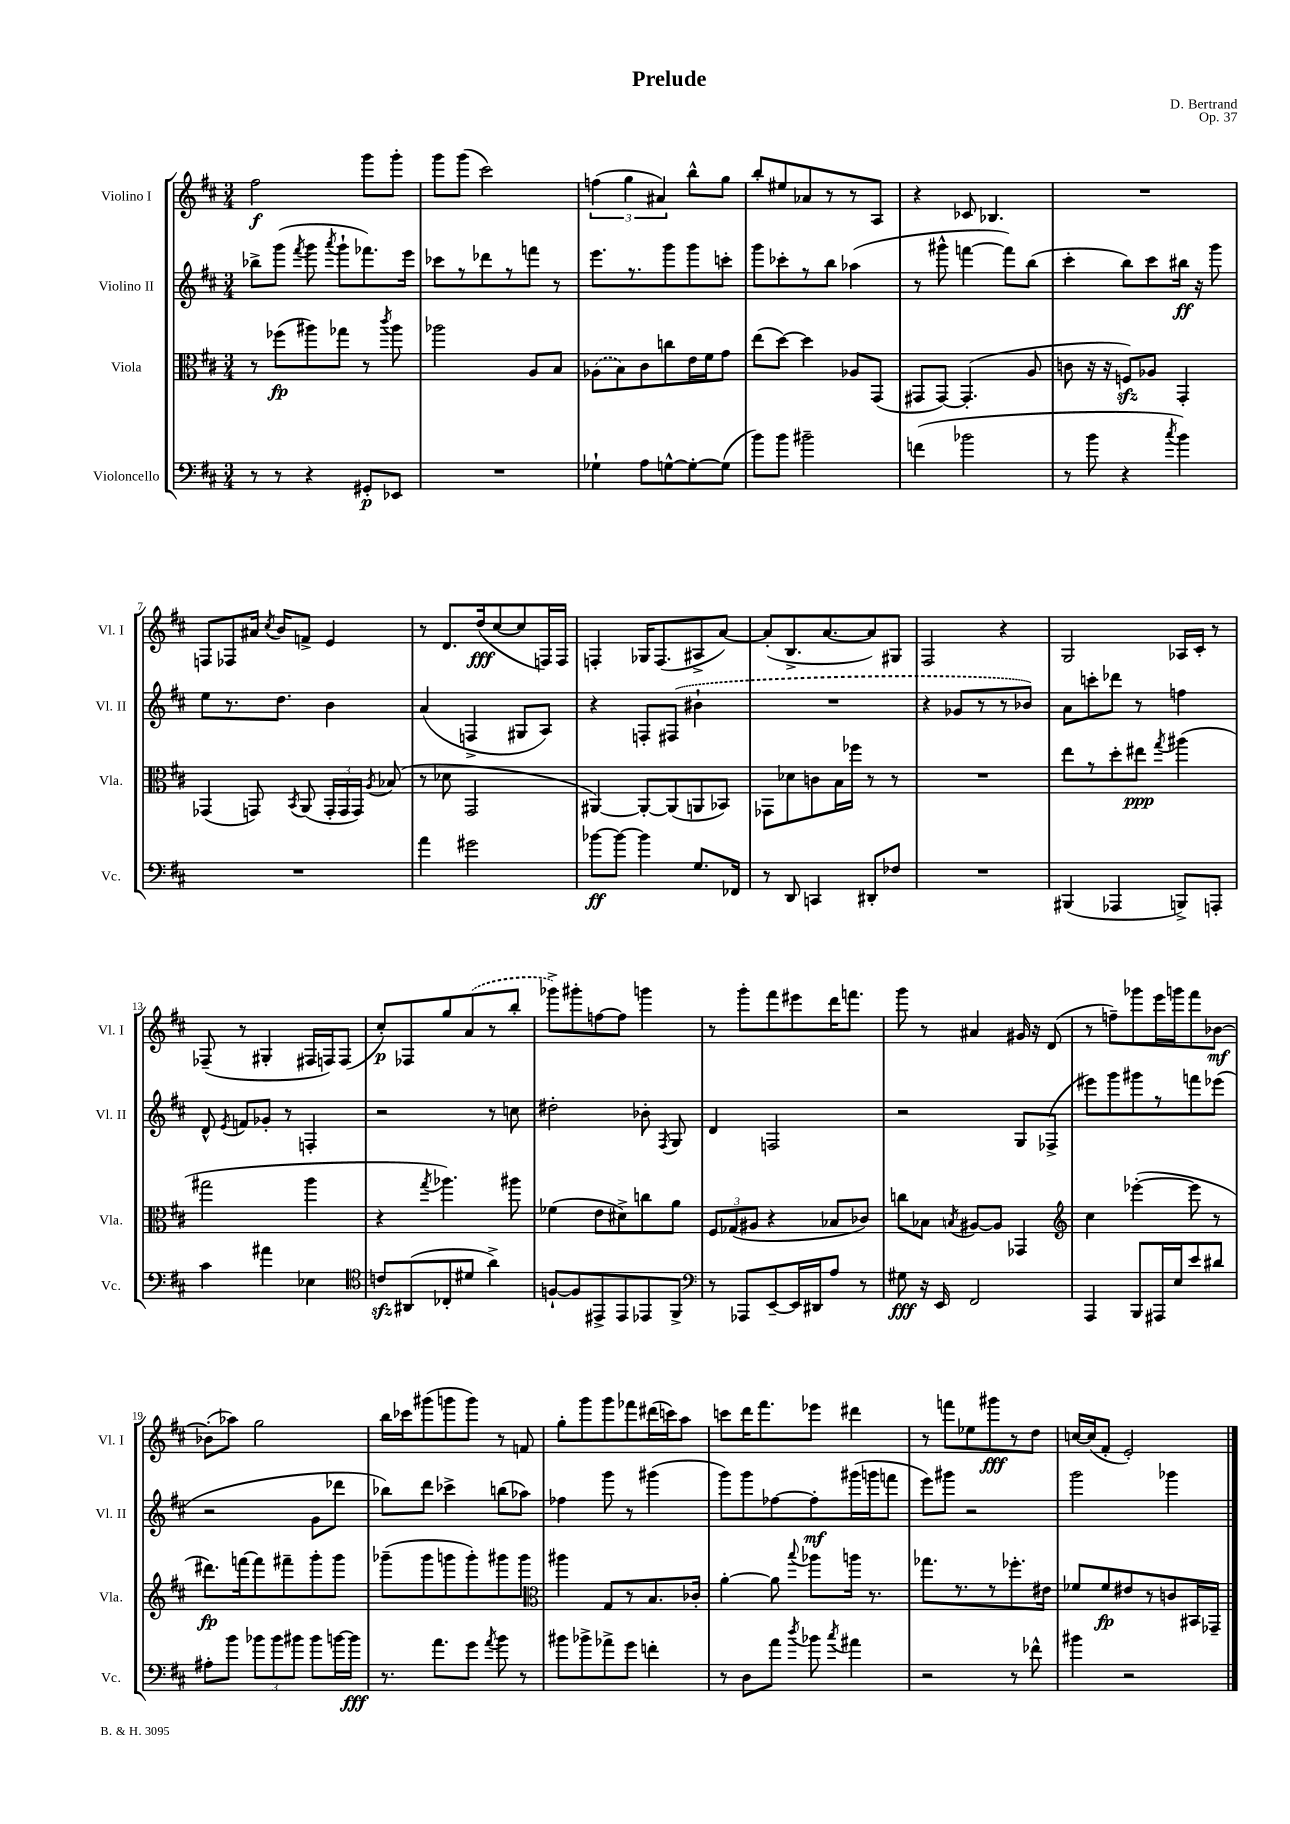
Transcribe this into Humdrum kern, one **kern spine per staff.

**kern	**kern	**kern	**kern
*staff4	*staff3	*staff2	*staff1
*clefF4	*clefC3	*clefG2	*clefG2
*k[f#c#]	*k[f#c#]	*k[f#c#]	*k[f#c#]
*M3/4	*M3/4	*M3/4	*M3/4
8r	8r	8bb-^\L	2ff#\
8r	(8ff-\L	(8ggg\J	.
.	.	8qfff#/	.
4r	8aa#\)	8ggg\	.
.	.	8qaaa/	.
.	8gg-\J	8ggg`\L	.
8GG#'/L	8r	8.fff-\)	8ggg\L
.	8qccc#/	.	.
8EE-/J	8aa#\	.	8ggg'\J
.	.	16eee\Jk	.
=	=	=	=
2.r	2aa-\	8ccc-\L	8ggg\L
.	.	8r	(8ggg\J
.	.	8ddd-\	2ccc#\)
.	.	8r	.
.	8A/L	8fff\J	.
.	8B/J	8r	.
=	=	=	=
4G-`\	(8A-\L	8.eee\L	(6ff\
.	8B\)	.	.
.	.	.	6gg\
.	.	8.r	.
8A\L	8c#\	.	.
.	.	.	6a#/)
[8G^^\	8cc\	8ggg\	.
8G'\_	16e\L	8ggg\	8bb^^\L
.	16f#\J	.	.
(8G\]J	8g\J	8ccc'\J	8gg\J
=	=	=	=
8b\L)	(8ee\L	8ggg\L	8bb'/L
8b\J	[8dd\J)	8ccc-'\	8ee#/
2b#~\	4dd\]	8r	8a-/
.	.	8bb\J	8r
.	8A-/L	(4aa-\	8r
.	(8GG/J	.	8A/J
=	=	=	=
(4f\	8GG#/L	8r	4r
.	[8GG#/J)	8ggg#^^\	.
2b-\	(4.GG#'/]	[4fff\	8c-/
.	.	.	4.B-/
.	.	8fff\]L)	.
.	8A/	(8bb\J	.
=	=	=	=
8r	8c\	4ccc#'\	2.r
8b\	16r	.	.
.	16r	.	.
4r	8F/L)	8bb\L)	.
.	8A-/J	8ccc#\	.
8qcc#/	.	.	.
4b\)	4GG'/	16bb#\Jk	.
.	.	16r	.
.	.	8ggg\	.
=	=	=	=
2.r	(4GG-/	8ee\L	8F/L
.	.	8.r	8F-/
.	8GG/)	.	16a#/Jk
.	.	.	8qcc#/
.	.	8.dd\J	16b/LK
.	8qBB/	.	.
.	(8AA/	.	8f^/J
.	24GG'/LL	4b\	4e/
.	24GG/	.	.
.	24GG/JJ)	.	.
.	8qA/	.	.
.	(8B-/	.	.
=	=	=	=
4a\	8r	(4a/	8r
.	8d-\	.	8.d/L
2g#\	2GG/	4F^/	.
.	.	.	(16dd/k
.	.	.	[8cc#/
.	.	8G#/L	8cc#/]
.	.	8A/J)	16F/L)
.	.	.	16F/JJ
=	=	=	=
[8b-\L	[4AA#/)	4r	4F'/
8b-\_J	.	.	.
4b-\]	8AA#'/_L	8F'/L	16G-/LK
.	.	.	(8.F/
.	(8AA#/]	(8F#/J	.
8.G/L	8AA/	4b#`\	8A#^/
.	8BB-/J)	.	[8a/J)
16FF-/Jk	.	.	.
=	=	=	=
8r	8GG-\L	2.r	(8a'/]L
8DD/	8d-\	.	8.B^/
4CC/	8c\	.	.
.	.	.	[8.a/
.	16B\L	.	.
.	16ff-\JJ	.	.
8DD#'/L	8r	.	8a/])
8F-/J	8r	.	8G#/J
=	=	=	=
2.r	2.r	4r	2F#/
.	.	8g-/L	.
.	.	8r	.
.	.	8r	4r
.	.	8b-/J)	.
=	=	=	=
(4BBB#/	8ee\L	8a\L	2G/
.	8r	8ccc'\	.
4AAA-/	8dd'\	8ddd-\J	.
.	8ee#\J	8r	.
.	8qgg/	.	.
8BBB^/L)	(4aa#\	4ff\	16A-/LL
.	.	.	16c#'/JJ
8AAA'/J	.	.	8r
=	=	=	=
4c#\	2gg#\	8d^^/	(8F-~/
.	.	8qe/	.
.	.	8f/L	8r
4a#\	.	8g-'/J	4G#'/
.	.	8r	.
4E-\	4aa\	4F'/	16F#/LL
.	.	.	16F/J)
.	.	.	(8F/J
=	=	=	=
*clefC4	*	*	*
8c/L	4r	2r	8cc#'/L)
(8AA#/	.	.	8F-/
.	8qgg/	.	.
8C-'/	4.aa-\)	.	8gg/
8d#/J	.	.	(8a/
4a^\)	.	8r	8r
.	8aa#\	8cc\	8bb'/J
=	=	=	=
[8F`/L	(4f-\	2dd#'\	8ggg-^\L)
8F/]	.	.	8ggg#'\
8EE#^/	8e\L	.	[8ff\
8EE#/	8d#^\)	.	8ff\]J
8EE-/	8cc\	8b-'\	4ggg\
.	.	8qF#/	.
8FF#^/J	8a\J	8G/	.
=	=	=	=
*clefF4	*	*	*
8r	12F#/L	4d/	8r
.	(12G-/	.	.
8AAA-/L	.	.	8ggg'\L
.	12A#/J	.	.
[8EE~/	4r	2F/	8fff#\
16EE/]L	.	.	8eee#\
16DD#/J	.	.	.
8A/J	8B-/L	.	16ddd\K
.	.	.	8.fff\J
8r	8c-/J)	.	.
=	=	=	=
8G#\	8cc\L	2r	8ggg\
16r	8B-\J	.	8r
16EE/	.	.	.
.	8qB/	.	.
2FF#/	[8A#/L	.	4a#/
.	8A#/]J	.	.
.	4GG-/	8G/L	16g#/
.	.	.	16r
.	.	(8F-^/J	(8d/
=	=	=	=
*	*clefG2	*	*
4AAA/	4cc#\	8eee#\L)	8r
.	.	8ggg\	8ff~\L)
8BBB/L	([4eee-'\	8ggg#\	8ggg-\
16AAA#/L	.	8r	16eee\L
16E/J	.	.	16ggg\J
8e/	8eee-\]	8fff\	8fff#\
8d#/J	8r	(8eee-\J	[8b-\J
=	=	=	=
8A#'\L	8.ddd#\L)	2r	(8b-'\]L
8b\J	.	.	8aa-\J)
.	[16fff\k	.	.
12b-\L	8fff\]	.	2gg\
12b-\	.	.	.
.	8fff#~\	.	.
12b#\J	.	.	.
8b#\L	8ggg'\	8g\L	.
[16b\L	8ggg\J	8ddd-\J	.
16b\]JJ	.	.	.
=	=	=	=
8.r	(8ggg-~\L	8bb-\L)	16bb\LL
.	.	.	16ccc-\J
.	8ggg-\	8ddd\J	(8ggg#\
8.a\L	.	.	.
.	8ggg\	4ccc-^\	8ggg\
8g\J	8ggg'\)	.	8ggg\J)
8qa/	.	.	.
8b\	8ggg#\	(8bb\L	8r
8r	8ggg#\J	8aa-\J)	8f/
=	=	=	=
*	*clefC3	*	*
8b#\L	4aa#\	4ff-\	8gg'\L
8b-^\	.	.	8ggg\
8a-^\	8G/L	8ggg\	8ggg\
8g\J	8r	8r	8fff-\
4f'\	8.B/	(4ggg#\	(16ddd#\L
.	.	.	16ccc\J)
.	.	.	8aa\J
.	16c-'/Jk	.	.
=	=	=	=
8r	[4a'\	8ggg\L)	8ccc\L
8D\L	.	8ggg\	16ddd\K
.	.	.	8.fff#\
8a\J	8a\]	[8ff-\	.
8qdd/	8qqbb/	.	.
8b-\	8aa-\L	8ff-'\]	8eee-\J
8qcc#/	.	.	.
4a#\	16aa\Jk	(16ggg#\L	4ddd#\
.	8.r	16ggg\J	.
.	.	8fff\J	.
=	=	=	=
2r	8.gg-\L	8eee\L)	8r
.	.	8ggg#\J	8fff\L
.	8.r	.	.
.	.	2r	8ee-\
.	8r	.	8ggg#\
8r	8.ff-'\	.	8r
8f-^^\	.	.	8dd\J
.	16e#\Jk	.	.
=	=	=	=
4b#\	8f-/L	2ggg\	[16cc/LL
.	.	.	(16cc/]J
.	8f-/	.	8f#'/J
2r	8e#/	.	2e'/)
.	8r	.	.
.	8c/	4ggg-\	.
.	16BB#/L	.	.
.	16GG-~/JJ	.	.
==	==	==	==
*-	*-	*-	*-
